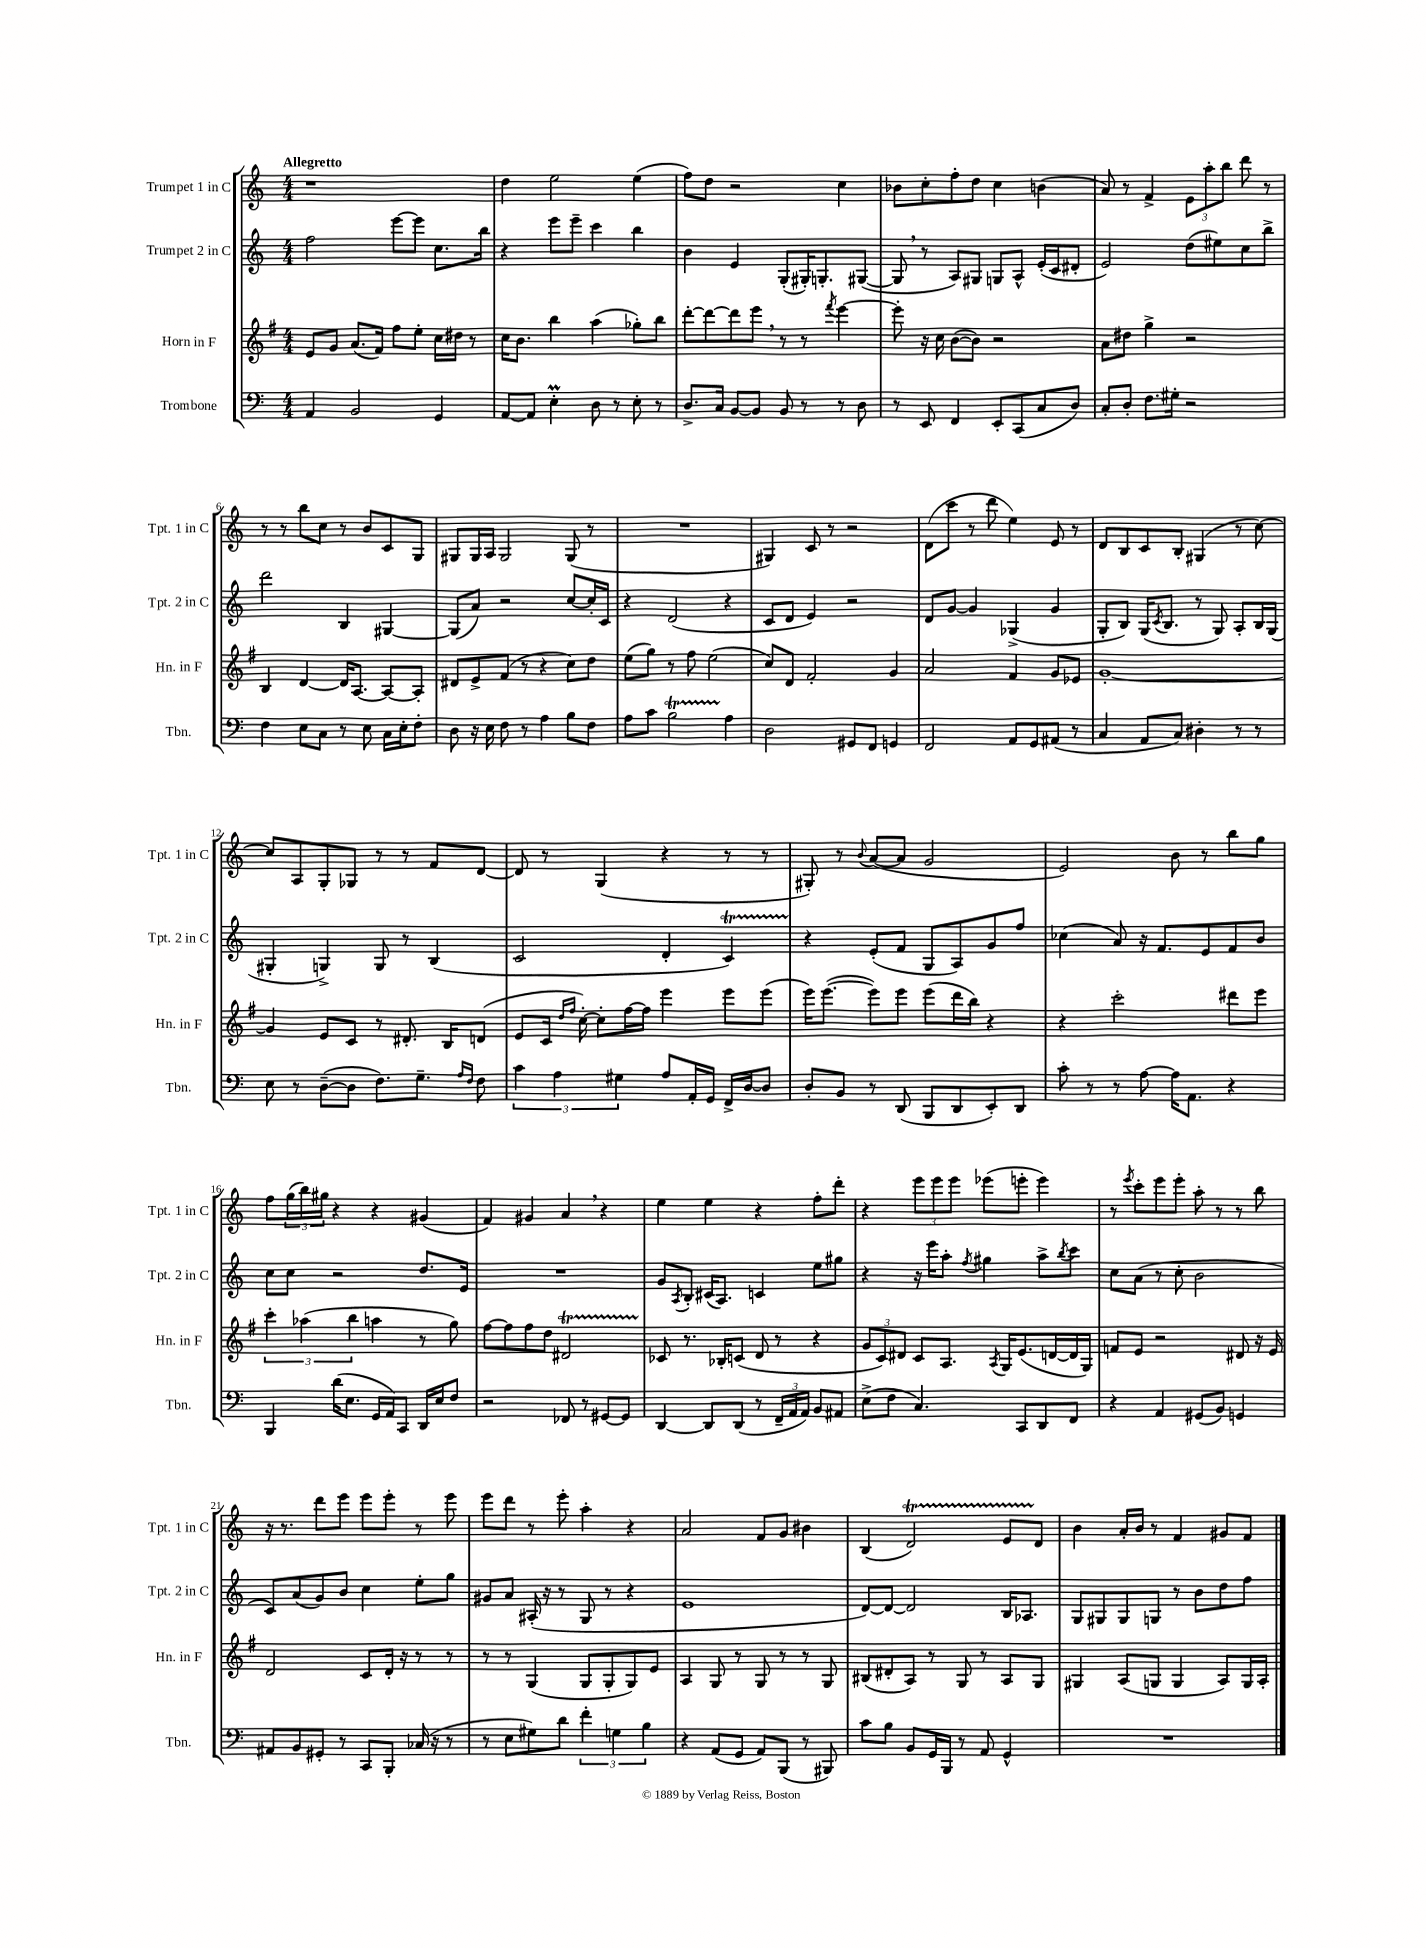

**kern	**kern	**kern	**kern
*staff4	*staff3	*staff2	*staff1
*clefF4	*clefG2	*clefG2	*clefG2
*k[]	*k[f#]	*k[]	*k[]
*M4/4	*M4/4	*M4/4	*M4/4
4AA	8e	2ff	1r
.	8g	.	.
2BB	(8.a	.	.
.	16f#)	.	.
.	8ff#	[8eee	.
.	8ee'	8eee]	.
4GG	16cc	8.cc	.
.	16dd#	.	.
.	8r	.	.
.	.	16bb	.
=	=	=	=
[8AA	16cc	4r	4dd
.	8.b	.	.
8AA]	.	.	.
4E'	4bb	8eee	2ee
.	.	8eee~	.
8D	(4aa	4ccc	.
8r	.	.	.
8E'	8gg-')	4bb	(4ee
8r	8bb	.	.
=	=	=	=
8.D^	[8ddd'	4b	8ff)
.	8ddd_	.	8dd
16C	.	.	.
[8BB	8ddd]	4e	2r
8BB]	8eee	.	.
8BB	8r	(8G'	.
8r	8r	16G#')	.
.	.	8.G'	.
.	8qfff#	.	.
8r	[4eee	.	4cc
8D	.	([8G#	.
=	=	=	=
8r	8eee']	8G#]	8b-
8EE	16r	8r	8cc'
.	16cc	.	.
4FF	([8b	8A)	8ff'
.	8b])	8G#	8dd
8EE'	2r	8G	4cc
(8CC	.	8A^^	.
8C	.	(16e'	(4b
.	.	16c	.
8D)	.	8d#'	.
=	=	=	=
8C'	8a	2e)	8a)
8D'	8dd#	.	8r
8.F	4gg^	.	4f^
16G#'	.	.	.
2r	2r	(8dd	12e
.	.	.	12aa'
.	.	8ee#)	.
.	.	.	12bb
.	.	8cc	8ddd
.	.	8bb^	8r
=	=	=	=
4F	4B	2ddd	8r
.	.	.	8r
8E	[4d	.	8bb
8C	.	.	8cc
8r	16d]	4B	8r
.	[8.A	.	.
8E	.	.	8b
16C	8A_	[4G#	8c
16E'	.	.	.
8F'	8A']	.	8G
=	=	=	=
8D	8d#	(8G#]	8G#
16r	8e^	8a)	16G#
16E	.	.	16A
8F	(8f#	2r	2G#
8r	8r	.	.
4A	4r	.	.
8B	8cc)	[8cc	(8G#
8F	8dd	16cc']	8r
.	.	16c	.
=	=	=	=
8A	(8ee	4r	1r
8c	8gg)	.	.
2B	8r	(2d	.
.	8ff#	.	.
.	(2ee	.	.
4A	.	4r	.
=	=	=	=
2D	8cc)	8c	4G#)
.	8d	8d	.
.	2f#'	4e)	8c
.	.	.	8r
8GG#	.	2r	2r
8FF	.	.	.
4GG	4g	.	.
=	=	=	=
2FF	2a	8d	(8d
.	.	[8g	8ccc
.	.	4g]	8r
.	.	.	8ddd
8AA	4f#	(4G-^	4ee)
8GG	.	.	.
(8AA#	8g	4g	8e
8r	8e-	.	8r
=	=	=	=
4C	[1g'	8G'	8d
.	.	8B)	8B
8AA	.	(16G	8c
.	.	8qc	.
.	.	8.B	.
8C)	.	.	8B'
4D#'	.	8r	(4G#
.	.	8G)	.
8r	.	8A'	8r
8r	.	16B	[8cc)
.	.	(16G	.
=	=	=	=
8E	4g]	4G#'	8cc]
8r	.	.	8A
([8D~	8e	4G^)	8G'
8D]	8c	.	8G-
8.F)	8r	8G	8r
.	8.d#'	8r	8r
8.G~	.	.	.
.	.	(4B	8f
.	16B	.	.
16qqA	.	.	.
16qqF	.	.	.
8F	(8d	.	[8d
=	=	=	=
6c	8e	2c	8d]
.	16c	.	8r
6A	.	.	.
.	16qqdd	.	.
.	16qqff#	.	.
.	[16cc')	.	.
.	8cc']	.	(4G
6G#	.	.	.
.	[16ff#	.	.
.	16ff#]	.	.
8A	4eee	4d'	4r
16AA'	.	.	.
16GG	.	.	.
16FF^	8eee	4c)	8r
[16D	.	.	.
8D]	(8eee	.	8r
=	=	=	=
8D'	16eee)	4r	8G#')
.	([8.eee	.	.
8BB	.	.	8r
.	.	.	8qqb
8r	8eee])	(8e'	([8a
(8DD	8eee	8f	8a]
8BBB	(8eee	8G	2g
8DD	16ddd	8A)	.
.	16bb)	.	.
8EE')	4r	8g	.
8DD	.	8ff	.
=	=	=	=
8c'	4r	(4cc-	2e)
8r	.	.	.
8r	2ccc'	8a)	.
[8A	.	16r	.
.	.	8.f	.
16A]	.	.	8b
8.AA	.	.	.
.	.	8e	8r
4r	8ddd#	8f	8bb
.	8eee	8b	8gg
=	=	=	=
4BBB	6ccc'	8cc	8ff
.	.	8cc	(24gg
.	(6aa-	.	24bb)
.	.	.	24gg#
(16d	.	2r	4r
8.E	.	.	.
.	6bb	.	.
16GG	4aa	.	4r
16AA)	.	.	.
8CC	.	.	.
16DD	8r	8.dd	(4g#
16E	.	.	.
8F	8gg)	.	.
.	.	16e	.
=	=	=	=
2r	[8ff#	1r	4f)
.	8ff#]	.	.
.	8ff#	.	4g#
.	8dd	.	.
8FF-	2d#	.	4a
8r	.	.	.
[8GG#	.	.	4r
8GG#]	.	.	.
=	=	=	=
[4DD	8c-	8g	4ee
.	.	8qA	.
.	8.r	8B'	.
8DD]	.	(16c#	4ee
.	16B-'	8.A)	.
(8DD	(8c	.	.
8r	8d	4c	4r
24FF~	8r	.	.
24AA	.	.	.
24AA)	.	.	.
8BB	4r	8ee	8ff'
8AA#	.	8gg#	8ddd'
=	=	=	=
(8E^	12g	4r	4r
.	12c)	.	.
8F	.	.	.
.	12d#	.	.
4.C)	8c	16r	12eee
.	.	16eee	.
.	.	.	12eee
.	8.A	8aa'	.
.	.	.	12eee
.	.	8qff	.
.	.	4gg#	(8eee-
.	8qA	.	.
.	16G	.	.
8CC	(8.e	.	8eee'
8DD	.	8aa^	4eee)
.	[16d	.	.
.	.	8qbb	.
8FF	16d]	8ccc	.
.	16G)	.	.
=	=	=	=
4r	8f	8cc	8r
.	.	.	8qeee
.	8e	(8a	8ccc'
4AA	2r	8r	8eee
.	.	8cc'	8eee'
(8GG#	.	2b	8aa'
8BB)	.	.	8r
4GG	8d#	.	8r
.	16r	.	8bb
.	16e	.	.
=	=	=	=
8AA#	2d	8c)	16r
.	.	.	8.r
8BB	.	(8a	.
8GG#'	.	8g)	8ddd
8r	.	8b	8eee
8CC	8c	4cc	8eee
8BBB'	16d'	.	8eee'
.	16r	.	.
(16C-	8r	8ee'	8r
16r	.	.	.
8r	8r	8gg	8eee
=	=	=	=
8r	8r	8g#	8eee
8E	8r	8a	8ddd
8G#)	(4G	(16A#'	8r
.	.	16r	.
8d	.	8r	8eee'
6f'	8G	8G	4aa'
.	8G'	8r	.
6G	.	.	.
.	8G)	4r	4r
6B	.	.	.
.	8e	.	.
=	=	=	=
4r	4A	1e	2a
(8AA	8G	.	.
8GG	8r	.	.
8AA)	8G	.	8f
(8BBB	8r	.	8g
8r	8r	.	4b#
8BBB#)	8G	.	.
=	=	=	=
8c	(8B#	[8d)	(4B
8B	8d#'	8d_	.
8BB	8A)	2d]	2d)
16GG	8r	.	.
16BBB	.	.	.
8r	8G	.	.
8AA	8r	.	.
4GG^^	8A	16B	8e
.	.	8.A-	.
.	8G	.	8d
=	=	=	=
1r	4G#	8G	4b
.	.	8G#	.
.	(8A	8G#	16a'
.	.	.	16b
.	8G	8G	8r
.	4G	8r	4f
.	.	8b	.
.	8A)	8dd	8g#
.	16G	8ff	8f
.	16A'	.	.
==	==	==	==
*-	*-	*-	*-
